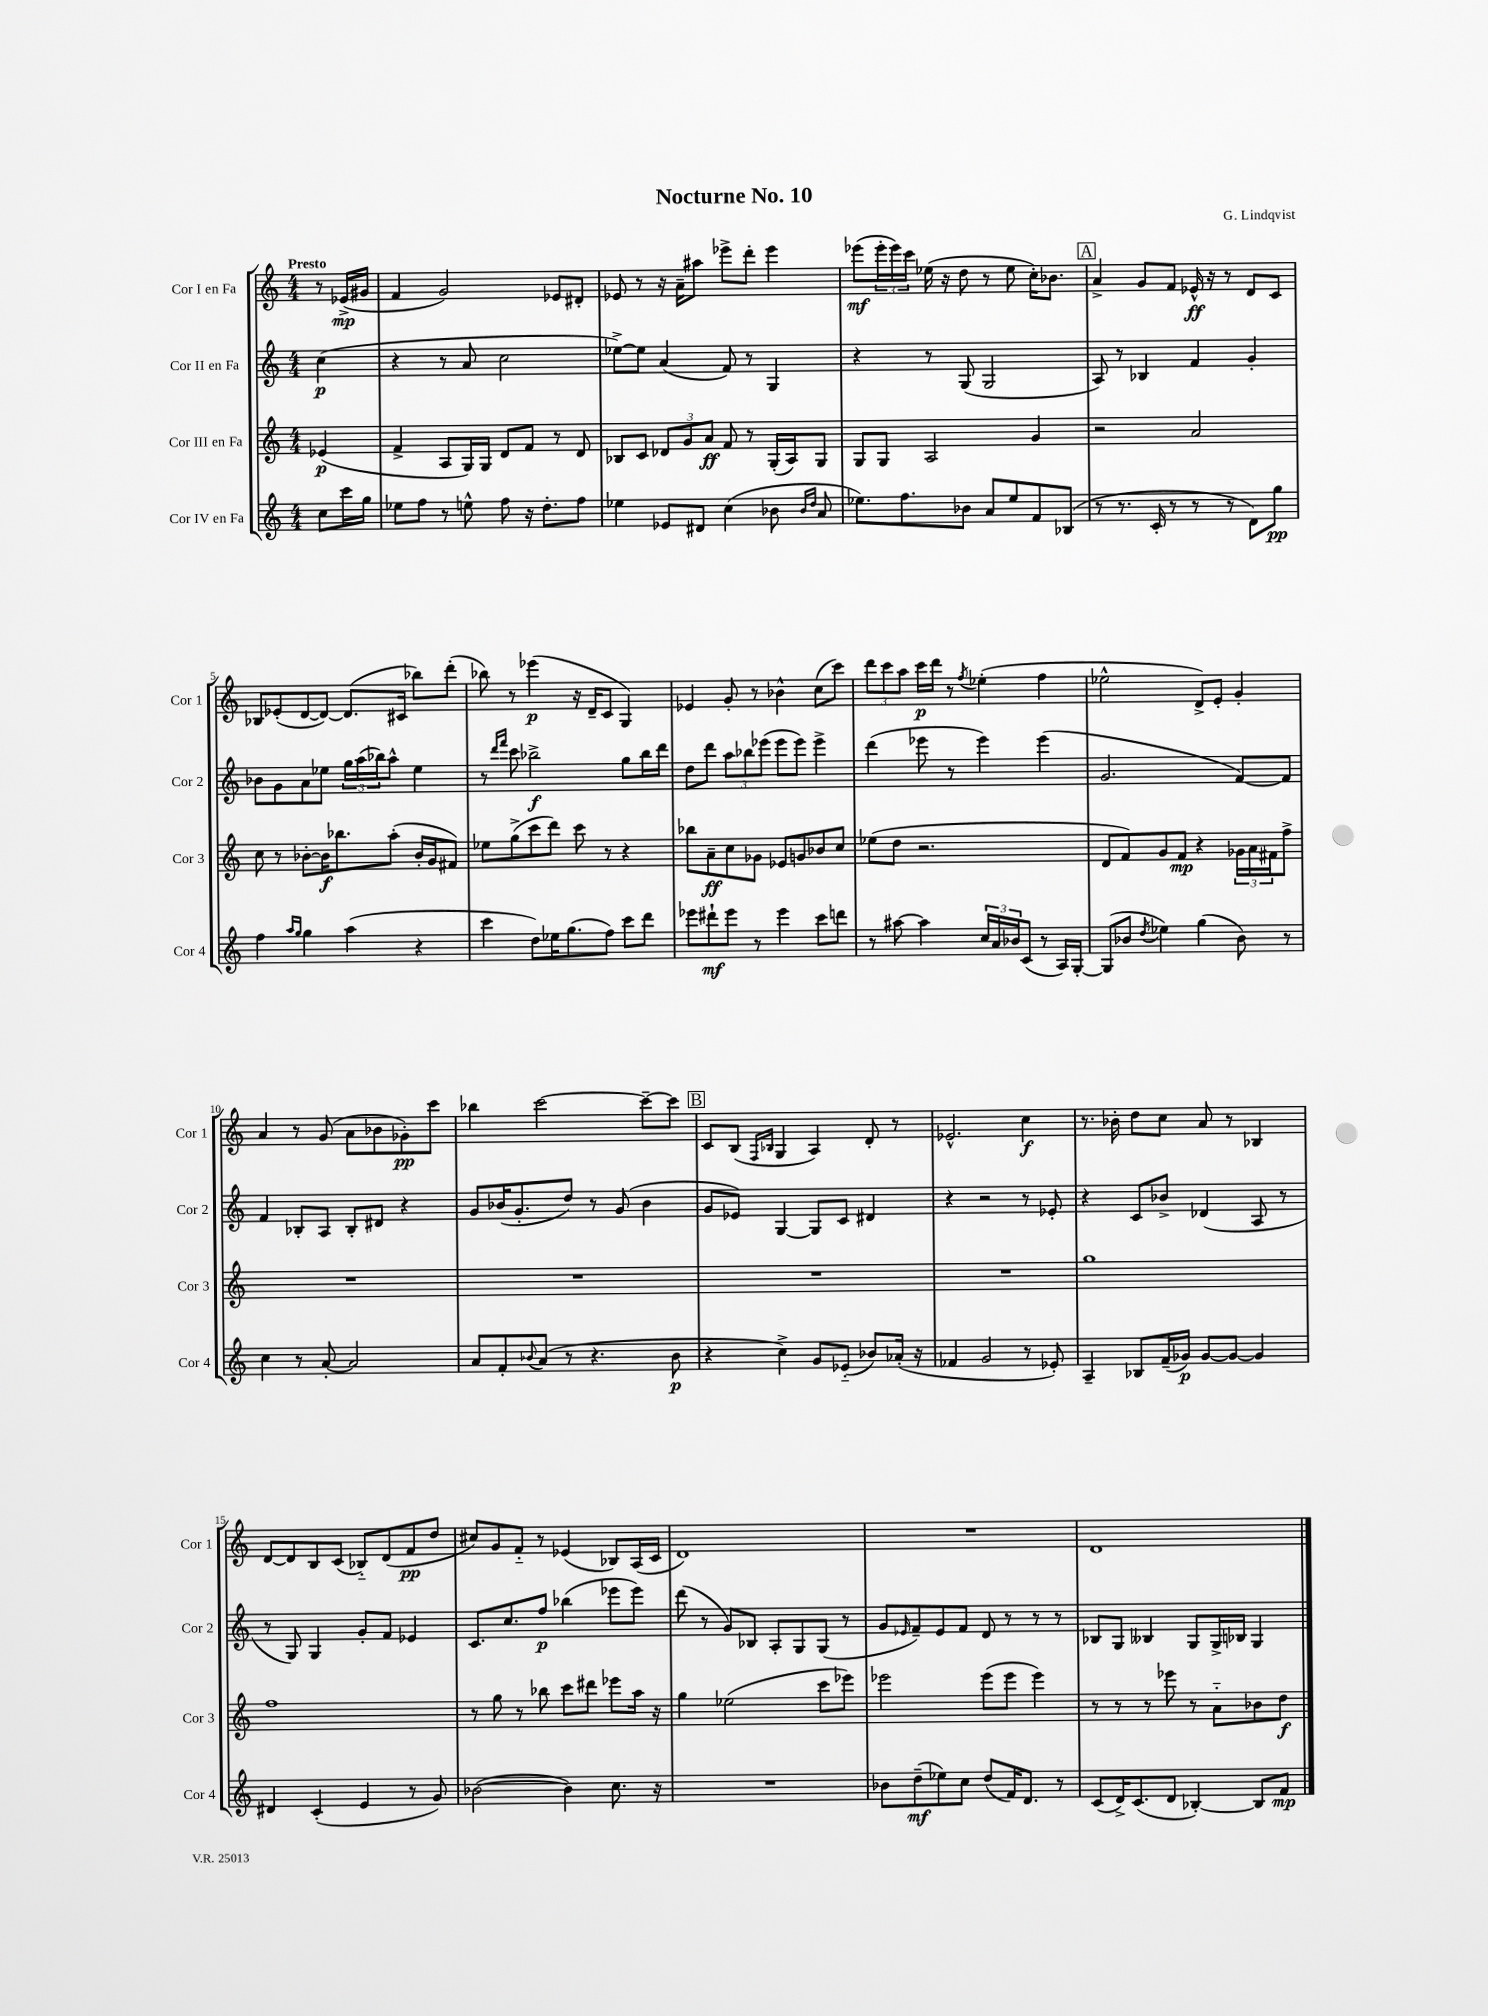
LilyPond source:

\header { title = "Nocturne No. 10" composer = "G. Lindqvist" }
<<
\new StaffGroup <<
\new Staff = "s0" \with { instrumentName = "Cor I en Fa" shortInstrumentName = "Cor 1" } {
    \clef treble \key c \major \numericTimeSignature \time 4/4 \partial 4 \tempo "Presto"
    r8 ees'16->\mp( gis'16 |
    f'4 g'2) ees'8 dis'8-. |
    ees'8 r8 r16 a'16-- ais''8 ees'''8-> d'''8-. ees'''4 |
    ees'''8\mf( \tuplet 3/2 { ees'''16-. ees'''16) c'''16 } ees''16( r16 d''8 r8 ees''8 c''16-.) bes'8. |
    \mark \markup { \box "A" } a'4-> g'8 f'8 ees'16-^\ff r16 r8 d'8 c'8 |
    bes8 ees'8-.( d'8~ d'8~) d'8.( cis'16 bes''8) d'''8-.( |
    bes''8) r8 ees'''4\p( r16 d'16-- c'8 g4) |
    ees'4 g'8-. r8 bes'4-^ c''8( c'''8) |
    \tuplet 3/2 { d'''8 c'''8 a''8 } c'''16\p d'''16 r8 \acciaccatura { f''8 } ees''4-.( f''4 |
    ees''2-^ d'8->) e'8-. g'4-. |
    a'4 r8 g'8( a'8 bes'8 ges'8-.\pp) c'''8 |
    bes''4 c'''2~ c'''8~-- c'''8 |
    \mark \markup { \box "B" } c'8 b8( \grace { f16 bes16 } g4 a4) d'8-. r8 |
    ees'2.-^ c''4\f |
    r8. bes'16-. d''8 c''8 a'8 r8 bes4 |
    d'8~ d'8 b8 c'8( bes8-_) d'8( f'8\pp d''8 |
    cis''8) g'8 f'8-_ r8 ees'4( bes8) a16( c'16 |
    d'1) |
    R1 |
    d'1 \bar "|." |
}
\new Staff = "s1" \with { instrumentName = "Cor II en Fa" shortInstrumentName = "Cor 2" } {
    \clef treble \key c \major \numericTimeSignature \time 4/4 \partial 4
    c''4\p( |
    r4 r8 a'8 c''2 |
    ees''8~->) ees''8 a'4( f'8) r8 g4 |
    r4 r8 g8( g2 |
    \mark \markup { \box "A" } a8) r8 bes4 f'4 g'4-. |
    bes'8 g'8 a'8 ees''8 \tuplet 3/2 { g''16 a''16( bes''16) } a''8-^ ees''4 |
    r8 \grace { d'''16 f'''16 } c'''8 bes''2->\f g''8 bes''16 d'''16 |
    d''8 d'''8 \tuplet 3/2 { a''8 bes''8 ees'''8( } ees'''8 ees'''8) ees'''4-> |
    d'''4( ees'''8 r8 ees'''4) ees'''4( |
    g'2. f'8~) f'8 |
    f'4 bes8-. a8 bes8-. dis'8 r4 |
    g'8 bes'16( g'8.-. d''8) r8 g'8( bes'4 |
    \mark \markup { \box "B" } g'8 ees'8) g4~ g8 c'8 dis'4 |
    r4 r2 r8 ees'8-. |
    r4 c'8 bes'8-> des'4( a8 r8 |
    r8 g8) g4 g'8-. f'8 ees'4 |
    c'8. c''8. f''8\p bes''4( ees'''8 ees'''8) |
    d'''8( r8 g'8) bes8 a8-. g8 g8( r8 |
    g'8 \grace { ees'16 } f'8--) ees'8 f'8 d'8 r8 r8 r8 |
    bes8 g8 beses4 g8 g16-> bes16 g4 \bar "|." |
}
\new Staff = "s2" \with { instrumentName = "Cor III en Fa" shortInstrumentName = "Cor 3" } {
    \clef treble \key c \major \numericTimeSignature \time 4/4 \partial 4
    ees'4\p( |
    f'4-> a8 g16) g16 d'8 f'8 r8 d'8 |
    bes8 c'8 \tuplet 3/2 { des'8 g'8 a'8\ff } f'8 r8 g16-.( a16) g8 |
    g8 g8 a2 g'4 |
    \mark \markup { \box "A" } r2 a'2 |
    c''8 r8 bes'8~-. bes'16\f bes''8. a''8-.( bes'16-. g'16 fis'8) |
    ees''8 g''8->( c'''8 d'''8) c'''8 r8 r4 |
    bes''8 a'8--\ff c''8 ges'8 ees'8 g'8 bes'8 c''8 |
    ees''8( d''8 r2. |
    d'8 f'8) g'8 f'8\mp r4 \tuplet 3/2 { ges'16 a'16 fis'16 } f''8-> |
    R1 |
    R1 |
    \mark \markup { \box "B" } R1 |
    R1 |
    g''1 |
    f''1 |
    r8 g''8 r8 bes''8 c'''8 dis'''8 ees'''8 a''16 r16 |
    g''4 ees''2( c'''8 ees'''8) |
    ees'''2 ees'''8( ees'''8 ees'''4) |
    r8 r8 r8 ees'''8 r8 a'8-_ bes'8 d''8\f \bar "|." |
}
\new Staff = "s3" \with { instrumentName = "Cor IV en Fa" shortInstrumentName = "Cor 4" } {
    \clef treble \key c \major \numericTimeSignature \time 4/4 \partial 4
    c''8 c'''16 g''16 |
    ees''8 f''8 r8 e''8-^ f''8 r16 d''8.-. f''8 |
    ees''4 ees'8 dis'8 c''4( bes'8 \grace { bes'16 d''16 } a'8 |
    ees''8.) f''8. bes'8 a'8 ees''8 f'8 bes8( |
    \mark \markup { \box "A" } r8 r8. c'16-. r8 r8 r8 d'8) g''8\pp |
    f''4 \grace { a''16 g''16 } g''4 a''4( r4 |
    c'''4 d''8) ees''16 g''8.( f''8) c'''8 d'''8 |
    ees'''8 dis'''8-!\mf ees'''8 r8 ees'''4 c'''8 d'''8 |
    r8 ais''8~ ais''4 \tuplet 3/2 { c''16 a'16 bes'16 } c'8( r8 a16) g16~-. |
    g8( bes'8 \acciaccatura { d''8 } ees''4) g''4( bes'8) r8 |
    c''4 r8 a'8~-. a'2 |
    a'8 f'8-. \appoggiatura { bes'8 } a'8( r8 r4. bes'8\p |
    \mark \markup { \box "B" } r4 c''4->) g'8 ees'8-_( bes'8) aes'16-.( r16 |
    fes'4 g'2 r8 ees'8-.) |
    a4-- bes8 f'16--( ges'16\p) ges'8~ ges'8~ ges'4 |
    dis'4 c'4-.( e'4 r8 g'8) |
    bes'2~( bes'4) c''8. r16 |
    R1 |
    bes'8 d''8--\mf( ees''8) c''8 d''8( f'16) d'8. r8 |
    c'8( d'16->) c'8.( d'8 bes4~-.) bes8 f'8\mp \bar "|." |
}
>>
>>
